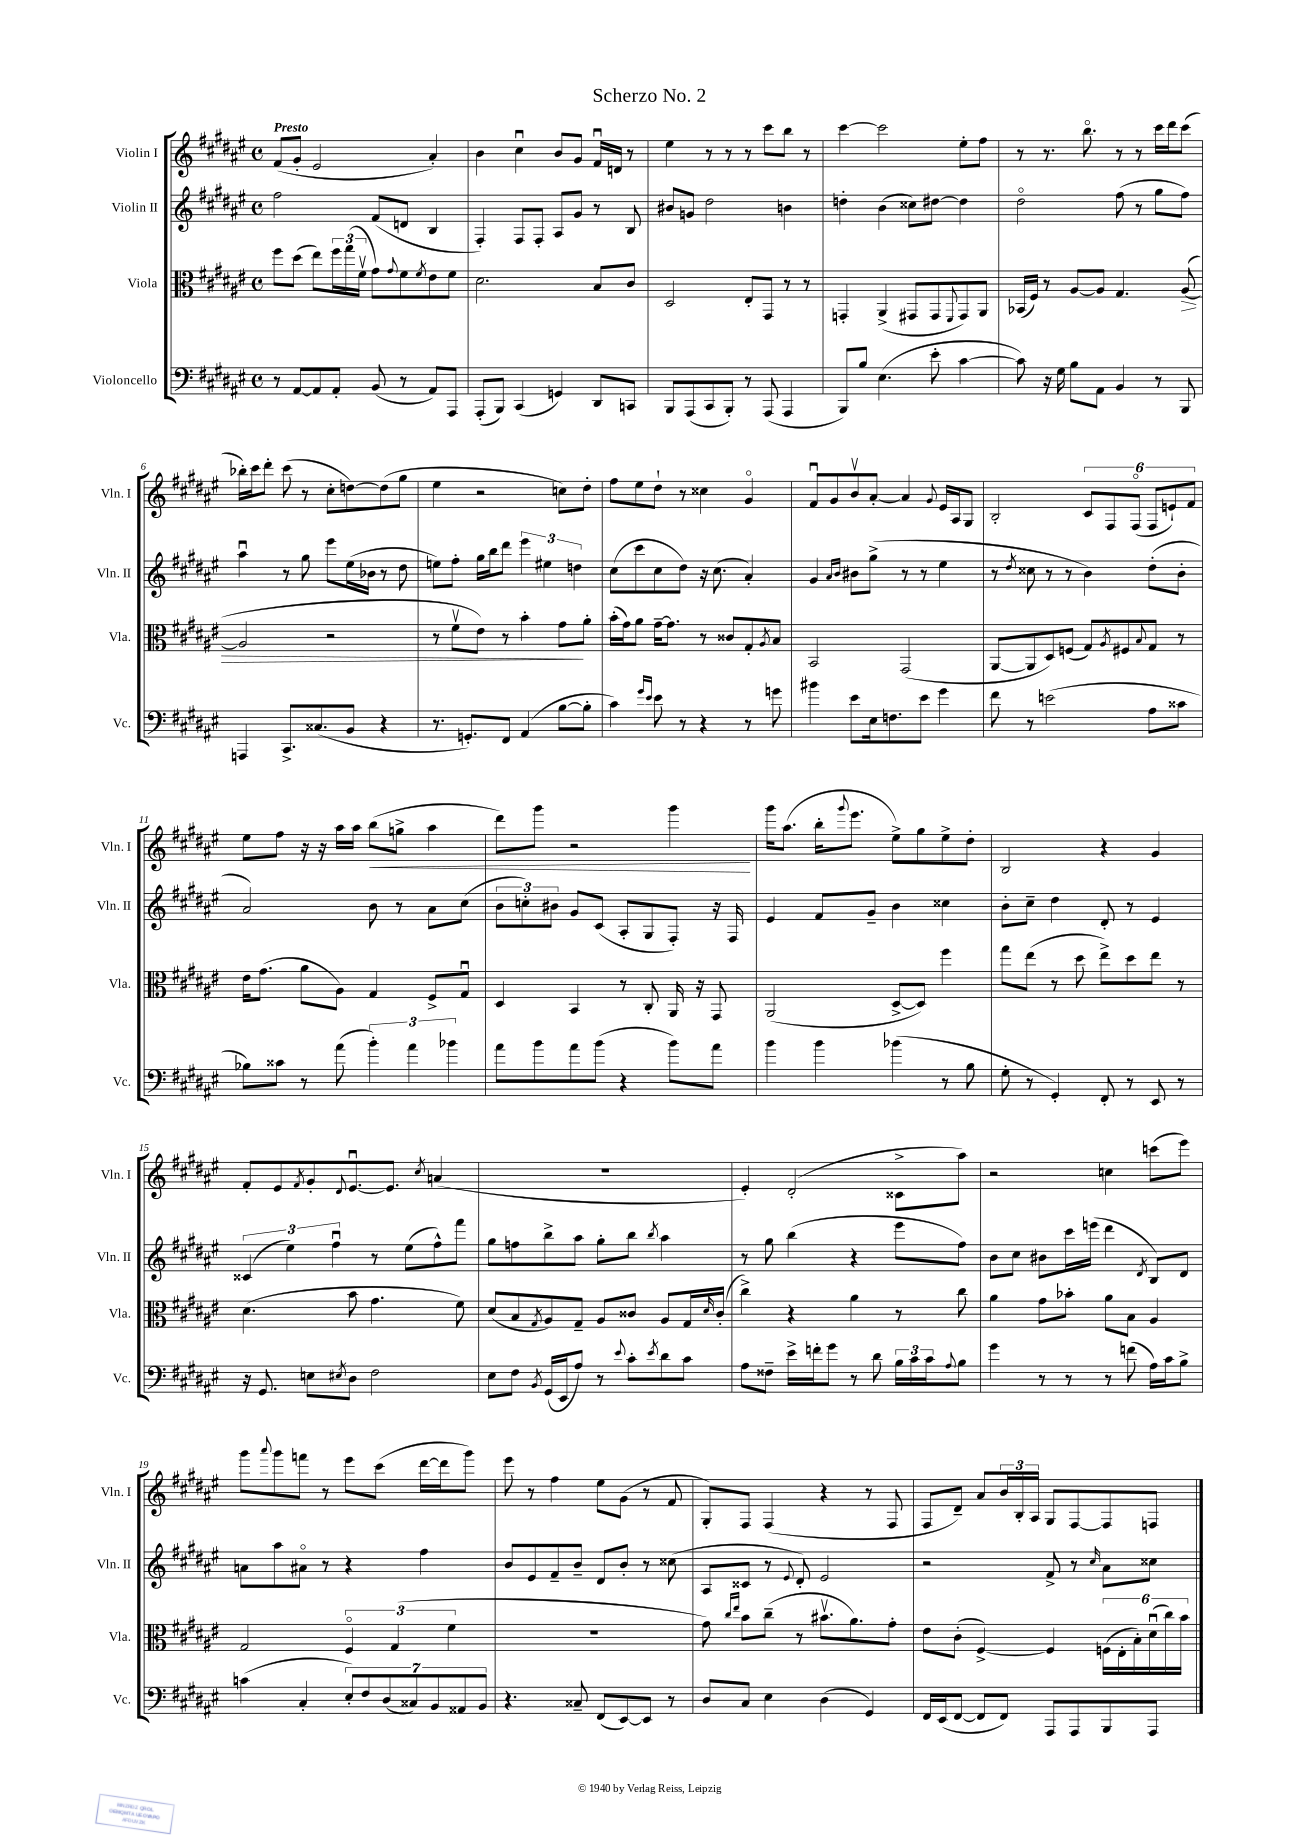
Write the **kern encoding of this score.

**kern	**kern	**kern	**kern
*staff4	*staff3	*staff2	*staff1
*clefF4	*clefC3	*clefG2	*clefG2
*k[f#c#g#d#a#e#]	*k[f#c#g#d#a#e#]	*k[f#c#g#d#a#e#]	*k[f#c#g#d#a#e#]
*M4/4	*M4/4	*M4/4	*M4/4
*met(c)	*met(c)	*met(c)	*met(c)
8r	8ff#	2ff#	(8f#
[8AA#	(8dd#	.	8g#'
8AA#]	8ee#)	.	2e#
8AA#'	24ff#	.	.
.	(24gg#	.	.
.	24f#v	.	.
(8BB	8g#)	(8f#	.
.	8qqg#	.	.
8r	8f#	8d	.
.	8qf#	.	.
8AA#)	8e#	4B	4a#')
8AAA#	8f#	.	.
=	=	=	=
(8AAA#'	2.d#	4F#')	4b
8BBB)	.	.	.
(4CC#	.	8F#	4cc#u
.	.	8F#'	.
4GG)	.	8A#	8b
.	.	8g#	8g#
8DD#	8B	8r	16f#u
.	.	.	16d
8CC	8c#	8B	8r
=	=	=	=
8BBB	2D#	8b#	4ee#
(8AAA#	.	8g	.
8CC#	.	2dd#	8r
8BBB')	.	.	8r
8r	8E#'	.	8r
(8AAA#	8GG#	.	8ccc#
4AAA#	8r	4b	8bb
.	8r	.	8r
=	=	=	=
8BBB)	4GG'	4dd'	[4ccc#
8B	.	.	.
(4.E#	(4AA#^	(4b	2ccc#]
.	8GG#	8cc##)	.
8e#'	8GG#	[8dd#	.
.	8qqFF#	.	.
[4c#	8GG#)	4dd#]	8ee#'
.	8AA#	.	8ff#
=	=	=	=
8c#])	(16BB-	2dd#o	8r
.	16F#)	.	.
16r	8r	.	8.r
16G#	.	.	.
8B	[8A#	.	.
.	.	.	8.bbo
8AA#	8A#]	.	.
4BB	4.G#	(8ff#	8r
.	.	8r	8r
8r	.	8gg#	16ccc#
.	.	.	16ddd#
8BBB	([8A#	8ff#)	(8ccc#
=	=	=	=
4AAA	2A#]	4aa#u	16bb-')
.	.	.	16ccc#
.	.	.	8ddd#'
8.CC#^	.	8r	(8ccc#
.	.	8gg#	8r
(8.C##	.	.	.
.	2r	8eee#	8cc#'
8BB	.	(16ee#	[8dd)
.	.	16b-	.
4r	.	8r	(8dd]
.	.	8dd#	8gg#
=	=	=	=
8.r	8r	8ee)	4ee#
.	8f#v	8ff#'	.
8.GG')	.	.	.
.	8e#)	16gg#	2r
.	.	16bb	.
8FF#	8r	8ddd#	.
(4AA#	4b'	6eee#	.
.	.	6ee#	.
[8B	8g#	.	8cc)
.	.	6dd	.
8B']	8a#'	.	8dd#'
=	=	=	=
4c#)	(16b'	(8cc#	8ff#
.	16g#)	.	.
.	8a#	8ccc#	8ee#
16qqg#	.	.	.
16qqe#	.	.	.
8e#	[16g#~	8cc#	8dd#`
.	8.g#]	.	.
8r	.	8dd#)	8r
4r	8r	16r	4cc##
.	.	(8.cc#	.
.	8c##	.	.
8r	8G#'	4a#')	4g#o
.	8qA#	.	.
8g	8B	.	.
=	=	=	=
4b#	2BB	4g#	8f#u
.	.	.	8g#
.	.	16qqa#	.
.	.	16qqb	.
8e#	.	8b#	8bv
16E#	.	(8gg#^	[8a#'
8.F	.	.	.
.	(2GG#	8r	4a#]
8e#	.	8r	.
.	.	.	8qqg#
4g#	.	4ee#	16e#
.	.	.	16A#
.	.	.	8G#
=	=	=	=
8f#	[8AA#	8r	2B'
.	.	8qdd#	.
8r	8AA#]	8cc##	.
(2e	8D#)	8r	.
.	(8F	8r	.
.	8G#)	4b)	12c#
.	.	.	12F#
.	8qA#	.	.
.	8F#	.	.
.	.	.	(12F#o
.	8qqB	.	.
8A#	8G#	(8dd#'	12F#
.	.	.	12e`)
8c##	8r	8b'	.
.	.	.	12f#
=	=	=	=
8B-)	16e#	2a#)	8ee#
.	(8.g#	.	.
8c##	.	.	8ff#
8r	8a#	.	16r
.	.	.	16r
(8a#	8A#)	.	16aa#
.	.	.	16aa#
6b')	4G#	8b	(8bb
.	.	8r	8gg^
6a#	.	.	.
.	8F#^	8a#	4aa#
6b-	.	.	.
.	8G#u	(8cc#	.
=	=	=	=
8a#	4D#	12b	8ddd#)
.	.	12cc')	.
8b	.	.	8ggg#
.	.	12b#	.
8a#	4BB	8g#	2r
(8b	.	(8c#	.
4r	8r	8A#'	.
.	8C#'	8G#	.
8b)	16AA#	8F#')	4ggg#
.	16r	.	.
8a#	8GG#	16r	.
.	.	16F#	.
=	=	=	=
4b	(2AA#	4e#	16ggg#
.	.	.	(8.aa#
4b	.	8f#	16bb'
.	.	.	8qqggg#
.	.	.	8.eee#
.	.	8g#~	.
(4b-	[8D#^	4b	8ee#^)
.	8D#])	.	8gg#
8r	4ff#	4cc##	8ee#^
8B	.	.	8dd#'
=	=	=	=
8G#'	8gg#	8b'	2B
8r	(8ee#	8cc#~	.
4GG#')	8r	4dd#	.
.	8dd#	.	.
8FF#'	8ee#^)	8d#'	4r
8r	8dd#	8r	.
8EE#	8ee#	4e#	4g#
8r	8r	.	.
=	=	=	=
16r	(4.d#	(6c##	8f#'
8.GG#	.	.	.
.	.	.	8e#
.	.	6ee#)	.
.	.	.	8qf#
8E	.	.	8g#'
.	.	6ff#u	.
8qE#	.	.	8qqd#
8D#	8b	.	[8.e#u
2F#	4.g#	8r	.
.	.	.	8.e#]
.	.	(8ee#	.
.	.	.	8qcc#
.	.	8ff#^^)	(4a
.	8f#)	8fff#	.
=	=	=	=
8E#	(8d#	8gg#	1r
8F#	8B	8ff	.
8qBB	8qG#	.	.
(16GG#	8A#)	8bb^	.
16EE#	.	.	.
8A#)	8G#~	8aa#	.
8r	8A#	8gg#'	.
8qqe#	.	.	.
8c#'	8c##	8bb	.
8qe#	.	8qbb	.
8d#	8A#	4aa#	.
8c#	16G#	.	.
.	16qqd#	.	.
.	(16c##'	.	.
=	=	=	=
8A#	4cc#^)	8r	4e#')
8F##~	.	8gg#	.
16e#^	4r	(4bb	(2d#'
16f'	.	.	.
8g#	.	.	.
8r	4a#	4r	.
8d#	.	.	.
24B	8r	8eee#	8c##^
24c#	.	.	.
24c#	.	.	.
8qqA#	.	.	.
8B	8cc#	8ff#)	8aa#)
=	=	=	=
4g#	4a#	8b	2r
.	.	8cc#	.
8r	8g#	8b#	.
8r	8b-'	16ccc#	.
.	.	(16eee	.
8r	8a#	4ddd#	4cc
(8f	8B	.	.
.	.	8qd#	.
16A#)	4A#	8B)	(8ccc
16c#	.	.	.
8B^	.	8d#	8eee#)
=	=	=	=
(4c	2G#	8a	8ggg#
.	.	.	8qqaaa#
.	.	8aa#	8ggg#
4C#'	.	8a#o	8fff
.	.	8r	8r
14E#')	6F#o	4r	8eee#
14F#	.	.	.
.	.	.	(8ccc#
(14D#	.	.	.
.	(6G#	.	.
14C##)	.	.	.
.	.	4ff#	[16ddd#
14BB	.	.	.
.	.	.	16ddd#]
.	6f#	.	.
14AA##	.	.	.
.	.	.	8ggg#)
14BB	.	.	.
=	=	=	=
4.r	1r	8b	8eee#
.	.	8e#	8r
.	.	8f#~	4ff#
8C##~	.	8b~	.
(8FF#	.	8d#	8ee#
[8EE#)	.	8b'	(8g#
8EE#]	.	8r	8r
8r	.	(8cc##	8f#
=	=	=	=
8D#	8g#)	8A#	8G#')
.	16qqcc#	.	.
.	16qqee#	.	.
8C#	8b	8c##	8F#
4E#	(8cc#~	8r	(4F#
.	.	8qqe#	.
.	8r	8d#')	.
(4D#	8.b#v	2e#	4r
.	8.a#)	.	.
4GG#)	.	.	8r
.	8g#'	.	8F#
=	=	=	=
16FF#	8e#	2r	8F#
(16EE#	.	.	.
[8FF#	(8c#'	.	8d#~)
8FF#]	[4F#^)	.	8a#
8FF#)	.	.	24b
.	.	.	24B'
.	.	.	24A#
8AAA#	4F#]	8f#^	8G#
8AAA#	.	8r	[8F#
.	.	16qqcc#	.
8BBB	(24F	8a#	8F#]
.	24E#'	.	.
.	24B')	.	.
8AAA#	(24d#u	8cc##	8F
.	24cc#)	.	.
.	24b	.	.
==	==	==	==
*-	*-	*-	*-
